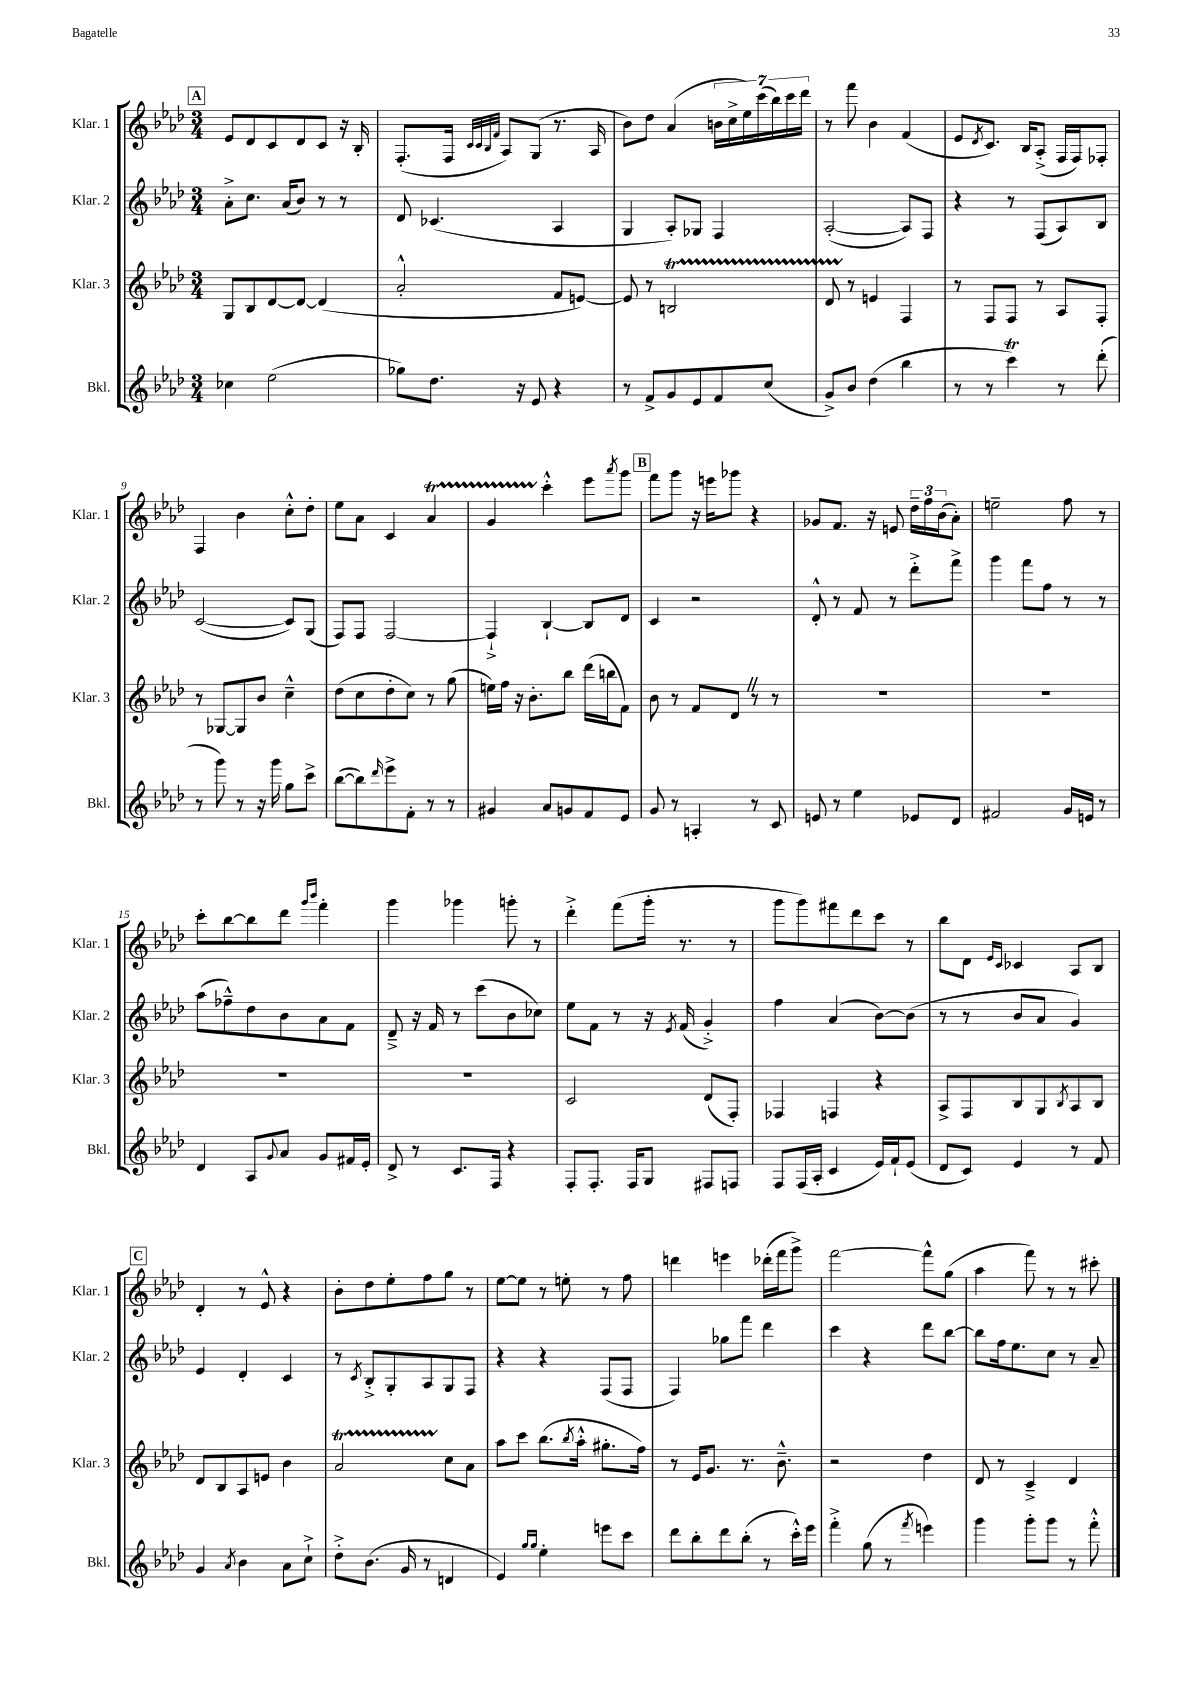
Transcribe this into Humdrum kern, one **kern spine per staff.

**kern	**kern	**kern	**kern
*staff4	*staff3	*staff2	*staff1
*clefG2	*clefG2	*clefG2	*clefG2
*k[b-e-a-d-]	*k[b-e-a-d-]	*k[b-e-a-d-]	*k[b-e-a-d-]
*M3/4	*M3/4	*M3/4	*M3/4
4cc-	8G	8a-'^	8e-
.	8B-	8.cc	8d-
(2ee-	[8d-	.	8c
.	.	(16a-	.
.	8d-_	8b-)	8d-
.	(4d-]	8r	8c
.	.	8r	16r
.	.	.	16B-'
=	=	=	=
8gg-)	2a-'^^	8d-	(8.F'
8.dd-	.	(4.c-	.
.	.	.	16F
.	.	.	32qqc
.	.	.	32qqc
.	.	.	32qqB-
.	.	.	32qqf
.	.	.	8A-)
16r	.	.	.
8e-	.	.	(8G
4r	8f	4A-	8.r
.	[8e)	.	.
.	.	.	16A-
=	=	=	=
8r	8e]	4G	8b-)
8f^	8r	.	8dd-
8g	2B	8A-')	(4a-
8e-	.	8G-	.
8f	.	4F	28b
.	.	.	28cc^
.	.	.	28ee-)
.	.	.	(28ccc
(8cc	.	.	.
.	.	.	28bb-)
.	.	.	28ccc
.	.	.	28ddd-
=	=	=	=
8g^)	8d-	([2A-'	8r
8b-	8r	.	8fff
(4dd-	4e	.	4b-
4bb-	4F	8A-])	(4f
.	.	8F	.
=	=	=	=
8r	8r	4r	8e-
.	.	.	8qd-
8r	8F	.	8.c)
4ccc)	8F	8r	.
.	.	.	16B-
.	8r	(8F	(8A-'^
8r	8A-	8A-)	16F
.	.	.	16F)
(8ddd-'	8F'	8B-	8F-'
=	=	=	=
8r	8r	([2c	4F
8ggg)	[8G-	.	.
8r	8G-]	.	4b-
16r	8b-	.	.
16ggg	.	.	.
8gg	4cc~^^	8c])	8cc'^^
8ccc^	.	(8G	8dd-'
=	=	=	=
([8bb-	(8dd-	8F)	8ee-
8bb-])	8cc	8F	8a-
16qqddd-	.	.	.
8eee-^	8dd-'	[2F	4c
8f'	8cc)	.	.
8r	8r	.	4a-
8r	(8gg	.	.
=	=	=	=
4g#	16ee)	4F`^]	4g
.	16ff	.	.
.	16r	.	.
.	8.b-'	.	.
8a-	.	[4B-`	4ccc'^^
8g	8bb-	.	.
8f	(16ddd-	8B-]	8eee-
.	16bb	.	.
.	.	.	8qaaa-
8e-	8f)	8d-	8ggg
=	=	=	=
8g	8b-	4c	8fff
8r	8r	.	8ggg
4A'	8f	2r	16r
.	.	.	16eee
.	8d-	.	8ggg-
8r	8r	.	4r
8c	8r	.	.
=	=	=	=
8e	2.r	8d-'^^	8g-
8r	.	8r	8.f
4ee-	.	8f	.
.	.	.	16r
.	.	8r	8e
8e-	.	8ddd-'^	24dd-~
.	.	.	24ff
.	.	.	(24b-
8d-	.	8fff^	8a-')
=	=	=	=
2f#	2.r	4ggg	2ee~
.	.	8fff	.
.	.	8ff	.
16g	.	8r	8ff
16e	.	.	.
8r	.	8r	8r
=	=	=	=
4d-	2.r	(8aa-	8ccc'
.	.	8ff-~^^)	[8bb-
8A-	.	8dd-	8bb-]
8qqg	.	.	.
8a-	.	8b-	8ddd-
.	.	.	16qqggg
.	.	.	16qqbbb-
8g	.	8a-	4fff'
16f#	.	8f	.
16e-'	.	.	.
=	=	=	=
8d-^	2.r	8d-~^	4ggg
8r	.	16r	.
.	.	16f	.
8.c	.	8r	4ggg-
.	.	(8ccc	.
16F	.	.	.
4r	.	8b-	8ggg'
.	.	8cc-)	8r
=	=	=	=
8F'	2c	8ee-	4ddd-'^
8.F'	.	8f	.
.	.	8r	(8fff
16F	.	.	.
8G	.	16r	16ggg'
.	.	8qe-	.
.	.	(16f	8.r
8F#	(8d-	4g'^)	.
8F	8F')	.	8r
=	=	=	=
8F	4F-	4ff	8ggg
(16F	.	.	8ggg)
16A-'	.	.	.
4c	4F	(4a-	8fff#
.	.	.	8ddd-
16e-)	4r	[8b-)	8ccc
16f`	.	.	.
(8e-	.	(8b-]	8r
=	=	=	=
8d-	8A-^	8r	8bb-
8c)	8F	8r	8d-
.	.	.	16qqe-
.	.	.	16qqc
4e-	8B-	8b-	4c-
.	8G	8a-	.
.	8qB-	.	.
8r	8A-	4g)	8A-
8f	8B-	.	8B-
=	=	=	=
4g	8d-	4e-	4d-'
.	8B-	.	.
8qa-	.	.	.
4b-	8A-	4d-'	8r
.	8e	.	8e-^^
8a-	4b-	4c	4r
8cc`^	.	.	.
=	=	=	=
8dd-'^	2a-	8r	8b-'
.	.	8qc	.
(8.b-	.	8B-'^	8dd-
.	.	8G'	8ee-'
16g	.	.	.
8r	.	8A-	8ff
4d	8cc	8G	8gg
.	8a-	8F	8r
=	=	=	=
4e-)	8aa-	4r	[8ee-
.	8ccc	.	8ee-]
16qqgg	.	.	.
16qqgg	.	.	.
4ee-'	(8.bb-	4r	8r
.	.	.	8ee'
.	8qbb-	.	.
.	16aa-'^^	.	.
8eee	8.gg#'	(8F	8r
8ccc	.	8F	8ff
.	16ff)	.	.
=	=	=	=
8ddd-	8r	4F)	4ddd
8bb-'	16e-	.	.
.	8.g	.	.
8ddd-	.	8gg-	4eee
(8bb-'	8.r	8fff	.
8r	.	4ddd-	(16ddd-'
.	8.b-~^^	.	16fff
16ccc'^^)	.	.	8ggg^)
16eee-	.	.	.
=	=	=	=
4fff'^	2r	4ccc	[2fff
(8gg	.	4r	.
8r	.	.	.
8qfff	.	.	.
4eee)	4dd-	8ddd-	8fff^^]
.	.	[8bb-	(8gg
=	=	=	=
4ggg	8d-	8bb-]	4aa-
.	8r	16ff	.
.	.	8.ee-	.
8ggg'	4c~^	.	8fff)
8ggg	.	8cc	8r
8r	4d-	8r	8r
8fff'^^	.	8a-~	8ccc#'
==	==	==	==
*-	*-	*-	*-
